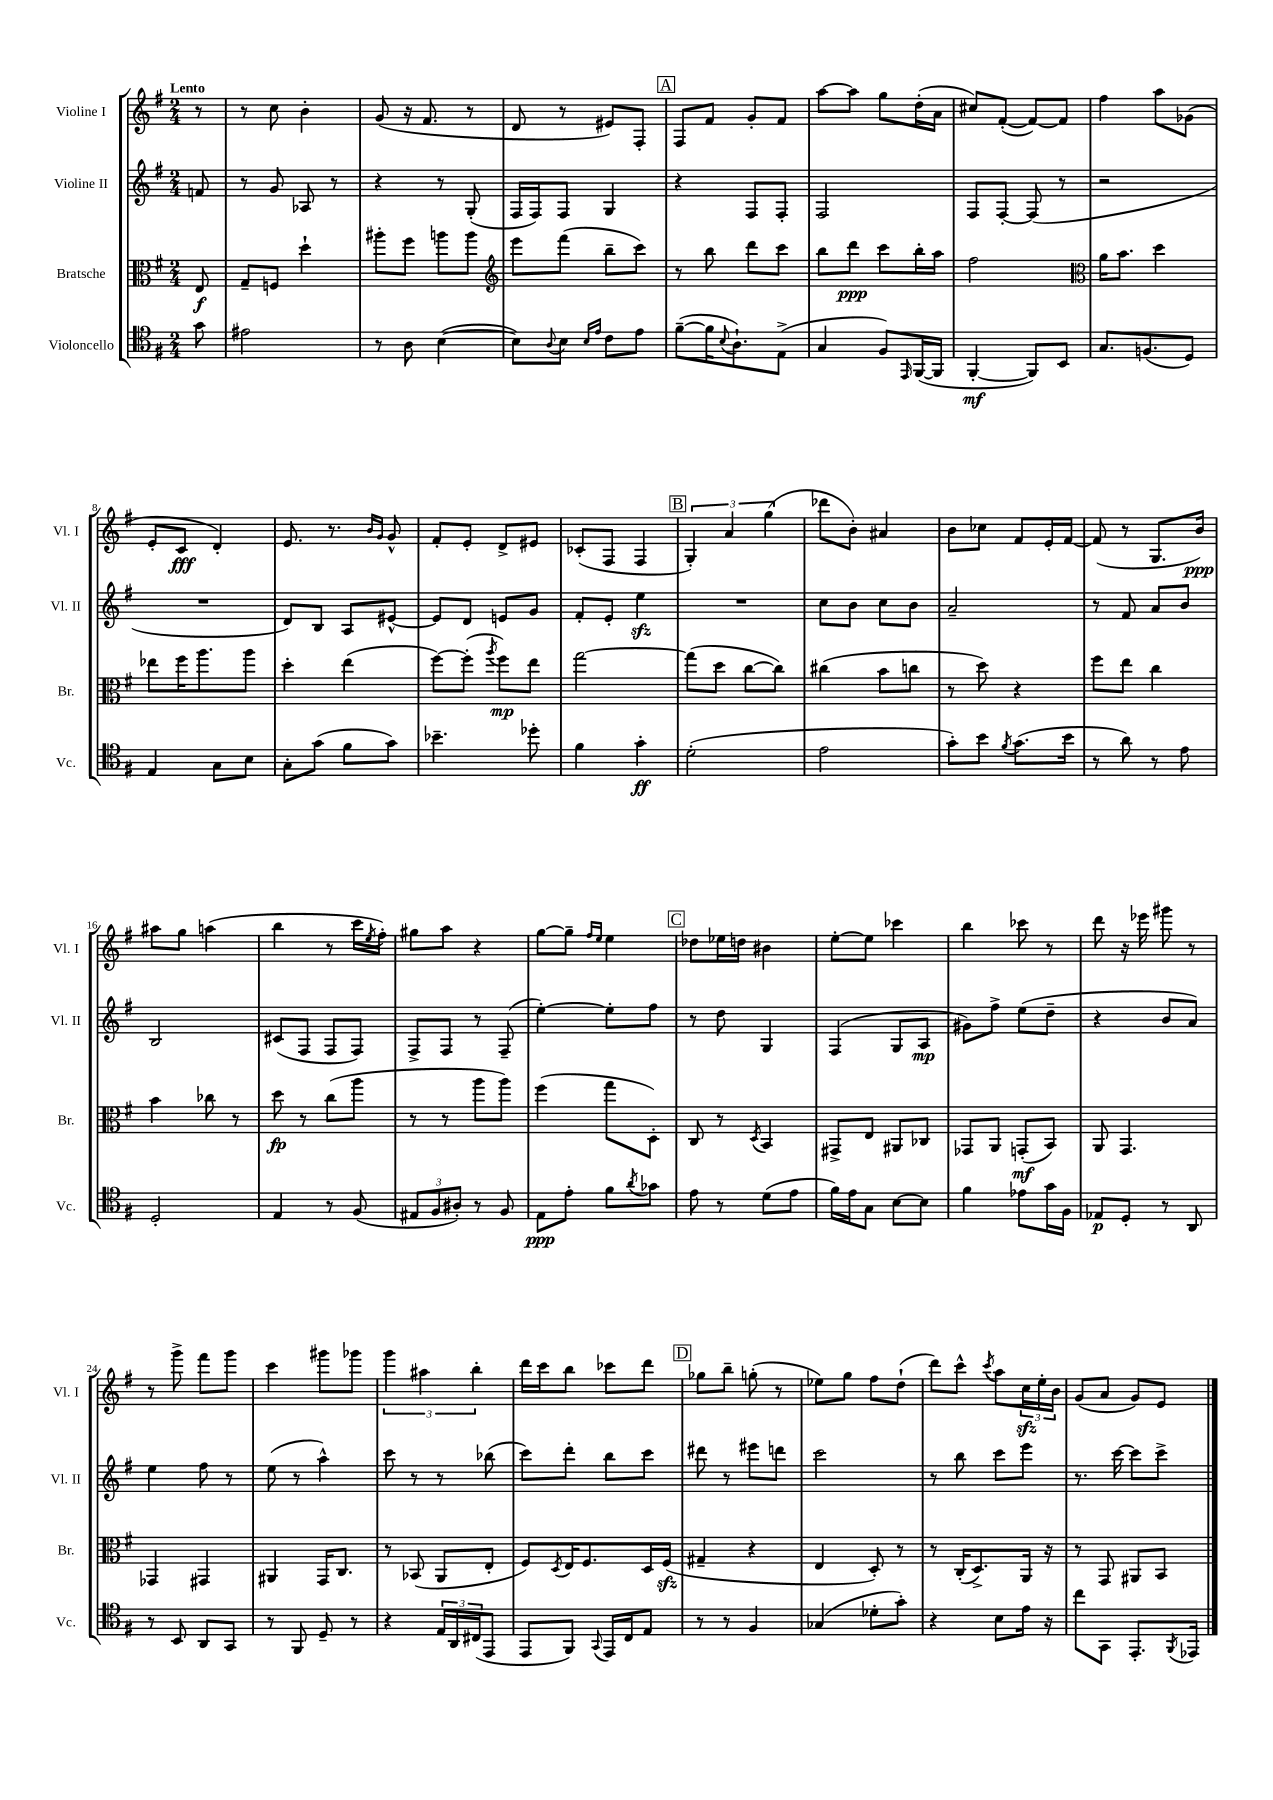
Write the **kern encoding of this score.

**kern	**kern	**kern	**kern
*staff4	*staff3	*staff2	*staff1
*clefC4	*clefC3	*clefG2	*clefG2
*k[f#]	*k[f#]	*k[f#]	*k[f#]
*M2/4	*M2/4	*M2/4	*M2/4
8g	8E	8f	8r
=	=	=	=
2e#	8G~	8r	8r
.	8F	8g	8cc
.	4dd`	8A-	4b'
.	.	8r	.
=	=	=	=
8r	8aa#'	4r	(8g
8A	8ff#	.	16r
.	.	.	8.f#
([4B	8aa	8r	.
.	8aa	(8G'	8r
=	=	=	=
*	*clefG2	*	*
8B])	8eee	16F#	8d
.	.	16F#)	.
8qqA	.	.	.
8B	(8fff#	8F#	8r
16qqB	.	.	.
16qqe	.	.	.
8c	8bb~	4G	8e#)
8e	8ccc)	.	8F#'
=	=	=	=
([8f#~	8r	4r	8F#
16f#]	8bb	.	8f#
8qqB	.	.	.
8.A`)	.	.	.
.	8ddd	8F#	8g'
(8E^	8ccc	8F#'	8f#
=	=	=	=
4G	8bb	2F#	[8aa
.	8ddd	.	8aa]
8F#)	8ccc	.	8gg
16qqEE	.	.	.
([16FF#	16bb'	.	(16dd'
16FF#]	16aa	.	16a
=	=	=	=
[4FF#'	2ff#	8F#	8cc#)
.	.	[8F#'	([8f#'
8FF#])	.	(8F#]	8f#_)
8BB	.	8r	8f#]
=	=	=	=
*	*clefC3	*	*
8.G	16a	2r	4ff#
.	8.b	.	.
(8.F	.	.	.
.	4dd	.	8aa
8D)	.	.	(8g-
=	=	=	=
4E	8ee-	2r	8e'
.	16ff#	.	8c
.	8.aa	.	.
8G	.	.	4d')
8B	8aa	.	.
=	=	=	=
8G'	4dd'	8d)	8.e
(8g	.	8B	.
.	.	.	8.r
8f#	(4ee	8A	.
.	.	.	16qqb
.	.	.	16qqg
8g)	.	[8e#^^	8g^^
=	=	=	=
4.b-~	[8ff#)	8e#]	8f#'
.	(8ff#']	8d	8e'
.	8qaa	.	.
.	8ff#)	8e	8d^
8dd-'	8ee	8g	8e#
=	=	=	=
4f#	[2gg	8f#'	(8c-'
.	.	8e'	8F#
4g'	.	4ee	4F#
=	=	=	=
(2d'	(8gg]	2r	6G')
.	8dd	.	.
.	.	.	6a
.	[8cc	.	.
.	.	.	(6gg
.	8cc])	.	.
=	=	=	=
2e	(4cc#	8cc	8ddd-
.	.	8b	8b')
.	8b	8cc	4a#
.	8cc	8b	.
=	=	=	=
8g')	8r	2a~	8b
8b	8dd)	.	8cc-
8qf#	.	.	.
(8.g	4r	.	8f#
.	.	.	16e'
16b	.	.	[16f#
=	=	=	=
8r	8ff#	8r	(8f#]
8a)	8ee	8f#	8r
8r	4cc	8a	8.G
8e	.	8b	.
.	.	.	16b)
=	=	=	=
2D'	4b	2B	8aa#
.	.	.	8gg
.	8cc-	.	(4aa
.	8r	.	.
=	=	=	=
4E	8dd	(8c#	4bb
.	8r	8F#	.
8r	(8cc	8F#	8r
(8F#	8aa	8F#)	16ccc
.	.	.	8qee
.	.	.	16ff#')
=	=	=	=
12E#	8r	8F#^	8gg#
12F#	.	.	.
.	8r	8F#	8aa
12A#')	.	.	.
8r	8aa	8r	4r
8F#	8aa)	(8F#~	.
=	=	=	=
8E	(4ff#	[4ee')	[8gg
8e'	.	.	8gg~]
.	.	.	16qqff#
.	.	.	16qqee
8f#	8gg	8ee']	4ee
8qa	.	.	.
8g-	8D')	8ff#	.
=	=	=	=
8e	8C	8r	8dd-
8r	8r	8dd	16ee-
.	.	.	16dd
.	8qD	.	.
(8d	4BB	4G	4b#
8e	.	.	.
=	=	=	=
16f#)	8GG#^	(4F#	[8ee'
16e	.	.	.
8G	8E	.	8ee]
[8B	8AA#	8G	4ccc-
8B]	8C-	8A	.
=	=	=	=
4f#	8GG-	8g#)	4bb
.	8AA	8ff#^	.
8e-	(8GG'	(8ee	8ccc-
16g	8BB)	8dd~	8r
16F#	.	.	.
=	=	=	=
8E-	8AA	4r	8ddd
8D'	4.GG	.	16r
.	.	.	16eee-
8r	.	8b	8ggg#
8AA	.	8a)	8r
=	=	=	=
8r	4GG-	4ee	8r
8BB	.	.	8ggg^
8AA	4GG#	8ff#	8fff#
8GG	.	8r	8ggg
=	=	=	=
8r	4AA#	(8ee	4ccc
8FF#	.	8r	.
8D~	16GG	4aa^^)	8ggg#
.	8.C	.	.
8r	.	.	8ggg-
=	=	=	=
4r	8r	8ccc	6ggg
.	(8BB-	8r	.
.	.	.	6aa#
24E	8AA	8r	.
24AA	.	.	.
(24C#	.	.	6bb'
8EE	8E'	(8bb-	.
=	=	=	=
8EE	8F#)	8ccc)	16ddd
.	.	.	16ccc
.	8qD	.	.
8FF#)	16E	8ddd'	8bb
.	8.F#	.	.
8qqGG	.	.	.
16EE	.	8bb	8ccc-
16C	.	.	.
8E	16D	8ccc	8ddd
.	(16F#	.	.
=	=	=	=
8r	4G#~	8ddd#	8gg-
8r	.	8r	8bb~
4F#	4r	8eee#	(8gg'
.	.	8ddd	8r
=	=	=	=
(4G-	4E	2ccc	8ee-)
.	.	.	8gg
8d-'	8D')	.	8ff#
8g')	8r	.	(8dd`
=	=	=	=
4r	8r	8r	8ddd)
.	(16C'	8bb	8ccc^^
.	8.D^)	.	.
.	.	.	8qccc
8B	.	8ccc	8aa
16e	16AA	8eee	24cc
.	.	.	24ee'
16r	16r	.	.
.	.	.	24b
=	=	=	=
8cc	8r	8.r	(8g
8GG	8GG	.	8a
.	.	[16ccc	.
8.EE'	8AA#	8ccc]	8g)
.	8BB	8ccc^	8e
8qFF#	.	.	.
16EE-	.	.	.
==	==	==	==
*-	*-	*-	*-
